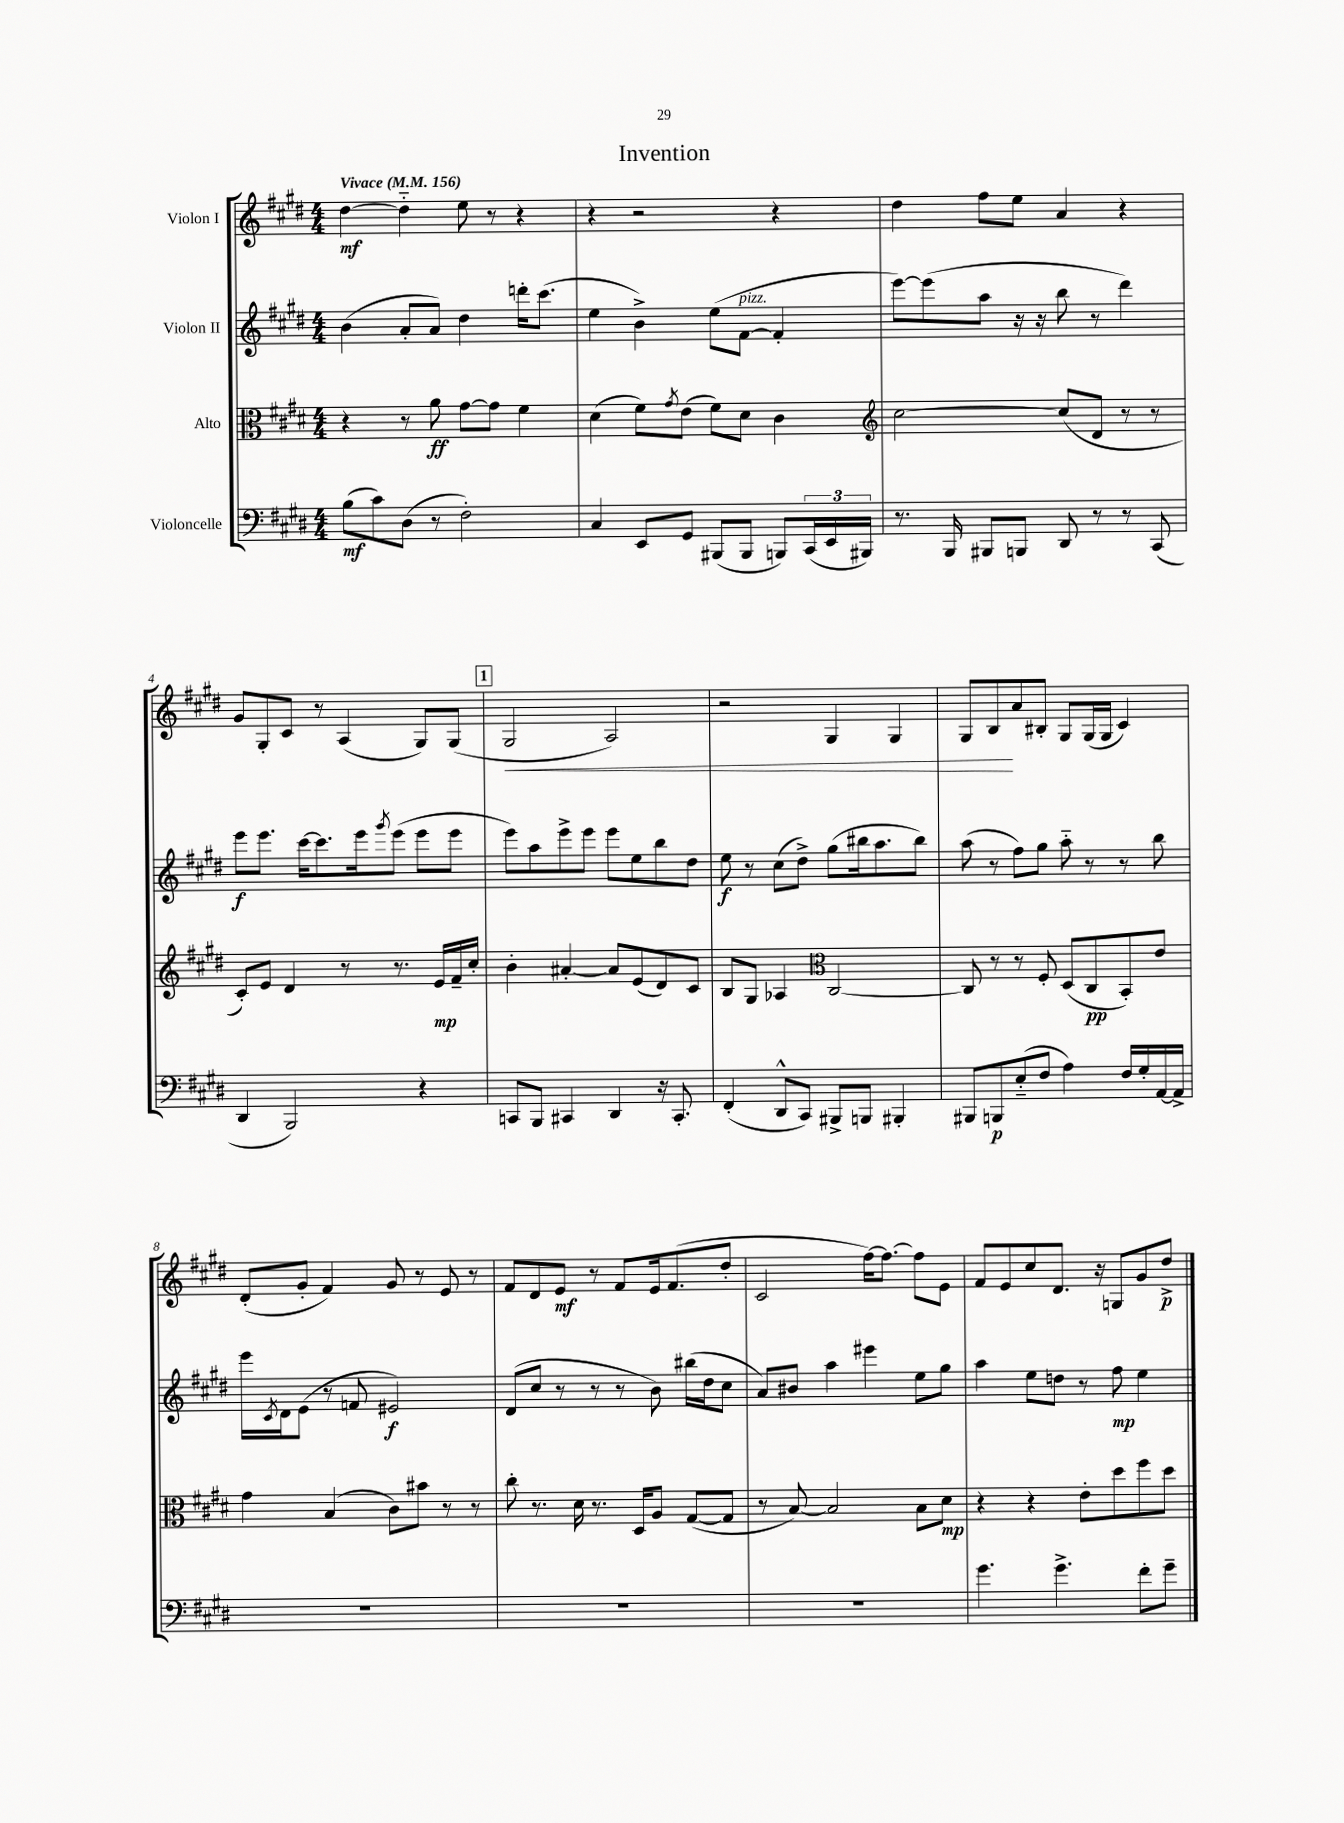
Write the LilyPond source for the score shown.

\header { title = "Invention" }
<<
\new StaffGroup <<
\new Staff = "s0" \with { instrumentName = "Violon I" } {
    \clef treble \key e \major \numericTimeSignature \time 4/4 \tempo "Vivace" 4 = 156
    dis''4~\mf dis''4-_ e''8 r8 r4 |
    r4 r2 r4 |
    dis''4 fis''8 e''8 a'4 r4 |
    gis'8 gis8-. cis'8 r8 a4( gis8) gis8( |
    \mark \markup { \box "1" } gis2\< a2) |
    r2 gis4 gis4 |
    gis8 b8\! a'8 bis8-. gis8 gis16( gis16 cis'4) |
    dis'8-.( gis'8-. fis'4) gis'8 r8 e'8 r8 |
    fis'8 dis'8 e'8\mf r8 fis'8 e'16 fis'8.( dis''8-. |
    cis'2 fis''16~) fis''8.~ fis''8 e'8 |
    fis'8 e'8 cis''8 dis'8. r16 g8 gis'8 dis''8->\p \bar "|." |
}
\new Staff = "s1" \with { instrumentName = "Violon II" } {
    \clef treble \key e \major \numericTimeSignature \time 4/4
    b'4( a'8-. a'8) dis''4 d'''16-. cis'''8.( |
    e''4 b'4->) e''8( fis'8~^\markup { \italic "pizz." } fis'4-. |
    e'''8~) e'''8( a''8 r16 r16 b''8 r8 dis'''4) |
    e'''8\f e'''8. cis'''16~ cis'''8. e'''16 \acciaccatura { gis'''8 } e'''8( e'''8 e'''8 |
    \mark \markup { \box "1" } e'''8) a''8 e'''8-> e'''8 e'''8 e''8 b''8 dis''8 |
    e''8\f r8 cis''8( dis''8->) gis''8( bis''16 a''8. bis''8) |
    a''8( r8 fis''8) gis''8 a''8-_ r8 r8 b''8 |
    e'''16 \acciaccatura { cis'8 } dis'16 e'8( r8 f'8 eis'2\f) |
    dis'8( cis''8 r8 r8 r8 b'8) bis''16( dis''16 cis''8 |
    a'8) bis'8 a''4 eis'''4 e''8 gis''8 |
    a''4 e''8 d''8 r8 fis''8\mp e''4 \bar "|." |
}
\new Staff = "s2" \with { instrumentName = "Alto" } {
    \clef alto \key e \major \numericTimeSignature \time 4/4
    r4 r8 a'8\ff gis'8~ gis'8 fis'4 |
    dis'4( fis'8) \acciaccatura { gis'8 } e'8( fis'8) dis'8 cis'4 |
    \clef treble cis''2~ cis''8( dis'8 r8 r8 |
    cis'8-.) e'8 dis'4 r8 r8. e'16\mp fis'16-- cis''16-. |
    \mark \markup { \box "1" } b'4-. ais'4~-. ais'8 e'8( dis'8) cis'8 |
    b8 gis8 aes4 \clef alto cis2~ |
    cis8 r8 r8 fis8-. dis8( cis8\pp b,8-.) e'8 |
    gis'4 b4( cis'8) bis'8 r8 r8 |
    cis''8-. r8. dis'16 r8. dis16 a8 gis8~( gis8 |
    r8 b8~) b2 b8 dis'8\mp |
    r4 r4 e'8-. dis''8 fis''8 dis''8 \bar "|." |
}
\new Staff = "s3" \with { instrumentName = "Violoncelle" } {
    \clef bass \key e \major \numericTimeSignature \time 4/4
    b8\mf( cis'8) dis8( r8 fis2-.) |
    cis4 e,8 gis,8 bis,,8( bis,,8 b,,8) \tuplet 3/2 { cis,16( e,16 bis,,16) } |
    r8. b,,16 bis,,8 b,,8 dis,8 r8 r8 cis,8( |
    dis,4 b,,2) r4 |
    \mark \markup { \box "1" } c,8 b,,8 cis,4 dis,4 r16 cis,8.-. |
    fis,4-.( dis,8-^ cis,8) bis,,8-> b,,8 bis,,4-. |
    bis,,8 b,,8\p e8-_( fis8 a4) fis16 gis16-. a,16~ a,16-> |
    R1 |
    R1 |
    R1 |
    gis'4. gis'4.-> fis'8-. gis'8-- \bar "|." |
}
>>
>>
